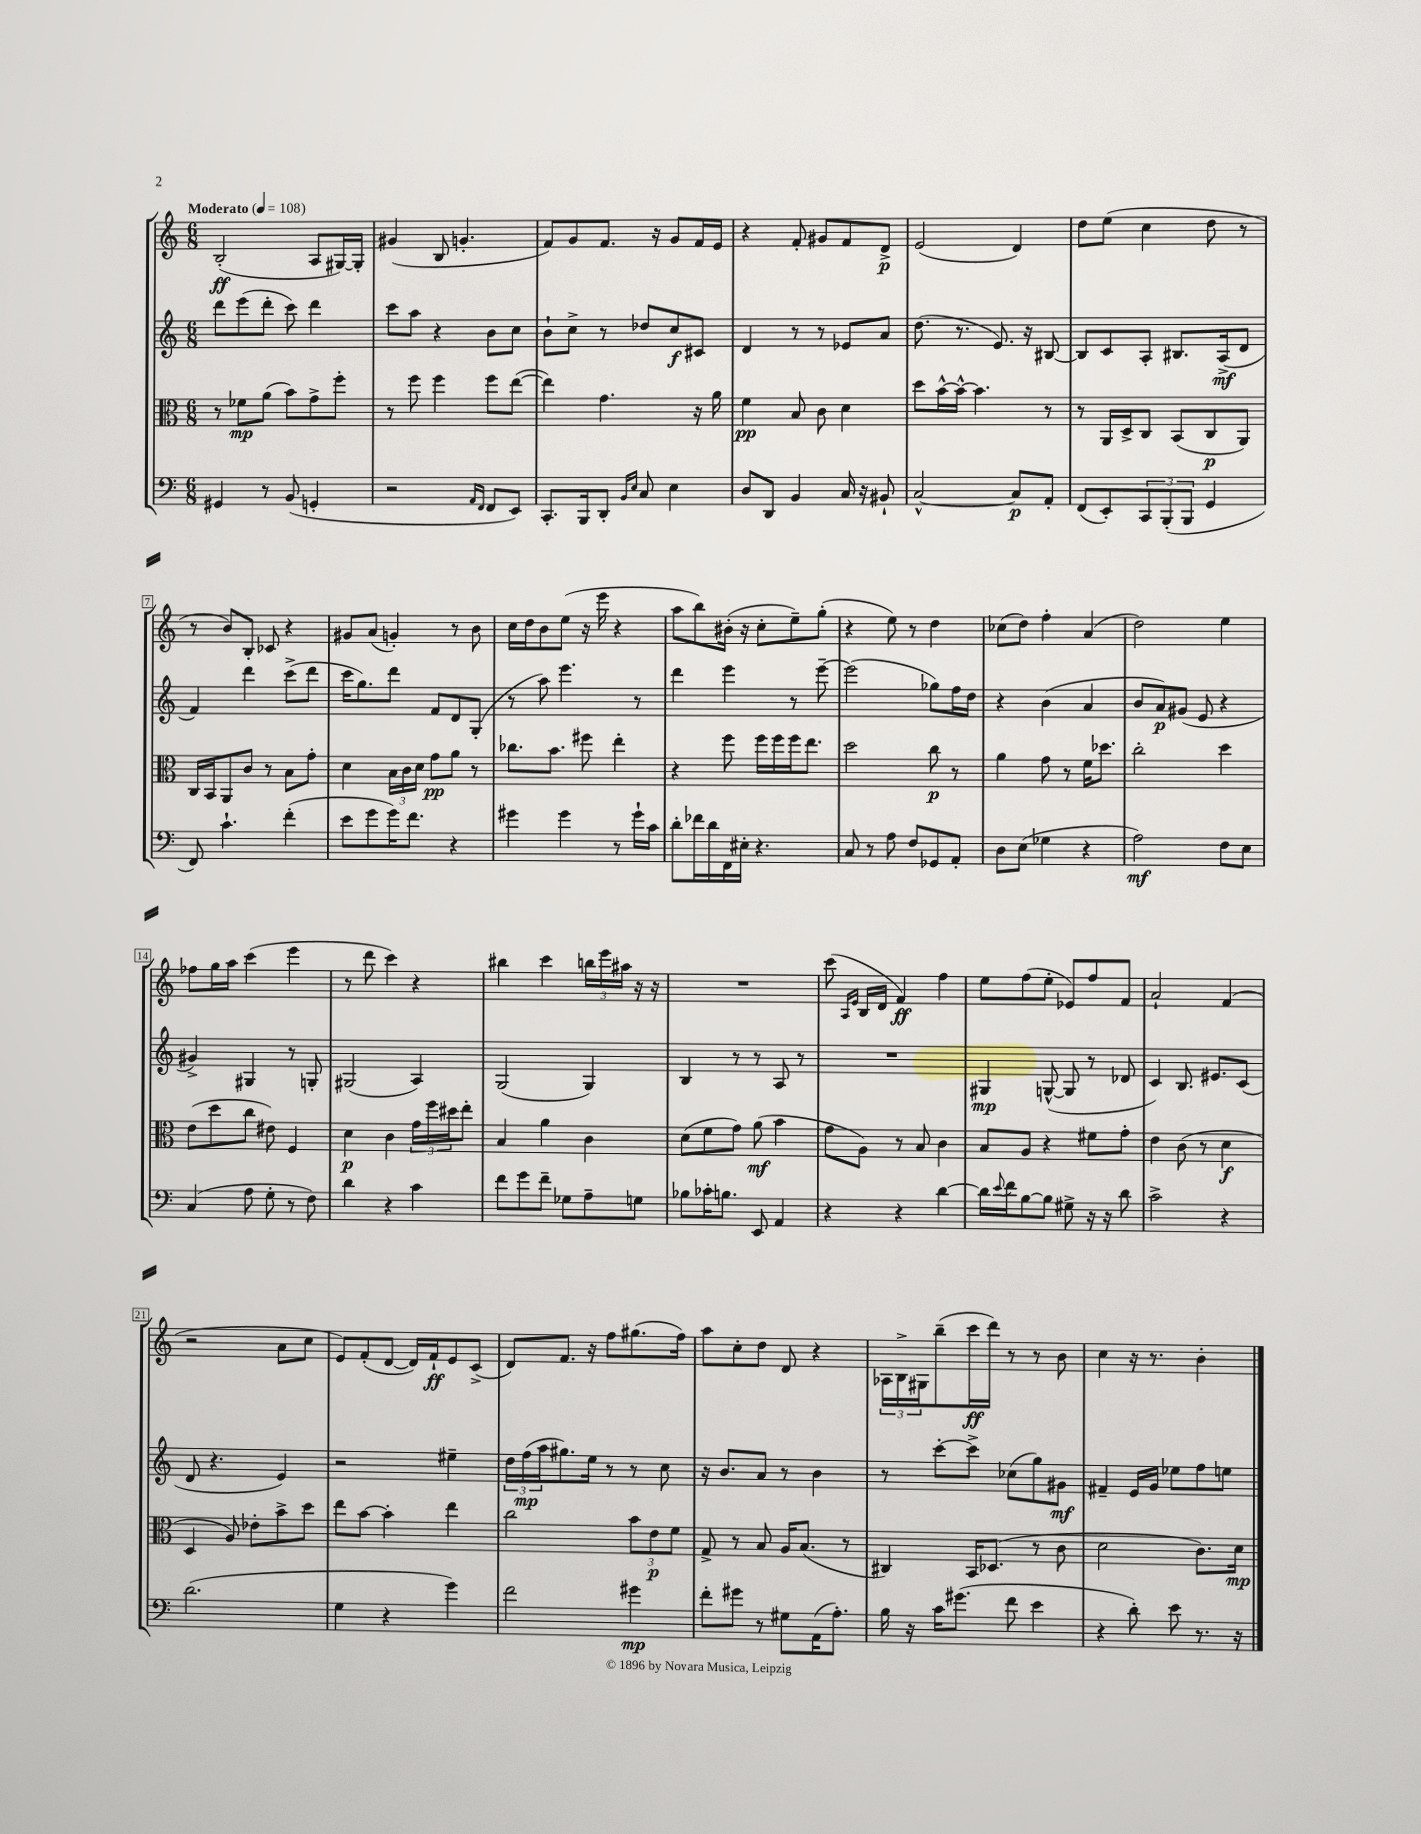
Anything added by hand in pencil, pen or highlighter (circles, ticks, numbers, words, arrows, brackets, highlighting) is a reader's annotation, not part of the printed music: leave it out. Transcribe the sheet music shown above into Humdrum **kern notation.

**kern	**kern	**kern	**kern
*staff4	*staff3	*staff2	*staff1
*clefF4	*clefC3	*clefG2	*clefG2
*k[]	*k[]	*k[]	*k[]
*M6/8	*M6/8	*M6/8	*M6/8
*MM108	*MM108	*MM108	*MM108
4GG#	8r	8ddd	(2B'
.	8f-	(8eee	.
8r	(8a	8ddd'	.
(8BB	8b)	8ccc)	.
4GG'	8g^	4ddd	8A
.	8ff'	.	[16G#)
.	.	.	16G#']
=	=	=	=
2r	8r	8ccc	(4g#
.	8ff	8aa	.
.	4ff	4r	8B
.	.	.	4.g'
16qqAA	.	.	.
16qqFF	.	.	.
8FF	8ff	8b	.
8EE)	([8ee	8cc	.
=	=	=	=
8.CC'	4ee])	8b`	8f)
.	.	8cc^	8g
16BBB	.	.	.
8DD'	4.g	8r	8.f
16qqBB	.	.	.
16qqE	.	.	.
8C	.	8dd-	.
.	.	.	16r
4E	.	8cc	8g
.	16r	8c#	16f
.	16a	.	16e
=	=	=	=
8D	4f	4d	4r
8DD	.	.	.
4BB	8B	8r	8f'
.	8c	8r	8g#
16C	4d	8e-	8f
16r	.	.	.
8BB#`	.	8a	8d^
=	=	=	=
[2C^^	8dd	(8.dd	(2e
.	[16b^^	.	.
.	16b^^_	8.r	.
.	4.b]	.	.
.	.	8.e)	.
8C]	.	.	4d)
.	.	16r	.
8AA'	8r	[8B#	.
=	=	=	=
(8FF	8r	8B#]	8dd
8EE')	16AA	8c	(8ee
.	16D^	.	.
12CC	8C	8A'	4cc
(12BBB'	.	.	.
.	(8BB	8.B#	.
12BBB	.	.	.
4GG	8C	.	8dd
.	.	(16A^	.
.	8AA)	8d	8r
=	=	=	=
8FF)	16C	4f)	8r
.	16BB	.	.
4.c`	8AA	.	8b)
.	8c	4ddd	8B'
.	8r	.	8c-
(4f'	8B	(8ccc^	4r
.	8g'	8ddd	.
=	=	=	=
8e	4d	16ccc	8g#
.	.	8.gg)	.
8g	.	.	(8a
16g)	24B	8ddd	4g')
.	24c	.	.
8.f	.	.	.
.	24d	.	.
.	8g	8f	.
4r	8a	8d	8r
.	8r	(8G'	8b
=	=	=	=
4g#	8.cc-	8r	16cc
.	.	.	16dd
.	.	8aa)	8b
.	8.b	.	.
4g#	.	4.eee	(8ee
.	8ff#	.	16r
.	.	.	16eee
8r	4ee'	.	4r
16g#`	.	8r	.
16c	.	.	.
=	=	=	=
8d'	4r	4ddd	8aa
16f-	.	.	8bb)
16d	.	.	.
16FF	8ff	4eee	(16b#'
16E#'	.	.	16r
4.r	16ff	.	8cc'
.	16ff	.	.
.	16ff	8r	8ee~)
.	8.ee	.	.
.	.	[8eee~	(8gg'
=	=	=	=
8C	2dd	(2eee]	4r
8r	.	.	.
8A	.	.	8ee)
8F	.	.	8r
8GG-	8cc	8gg-)	4dd
8AA'	8r	16ff	.
.	.	16dd	.
=	=	=	=
8D	4a	4r	(8cc-
(8E	.	.	8dd)
4G-	8g	(4b	4ff'
.	8r	.	.
4r	16f	4a	(4a
.	8.dd-	.	.
=	=	=	=
2A)	2cc'	8b	2dd)
.	.	8a)	.
.	.	(8g#	.
.	.	8e	.
8F	4dd	4r	4ee
8E	.	.	.
=	=	=	=
(4C	(8e	4g#^)	8ff-
.	8dd	.	16gg
.	.	.	16aa
8A	8cc	4G#	(4ccc
8G'	8e#)	.	.
8r	4F	8r	4eee
8F)	.	8G'	.
=	=	=	=
4d	4d	(2G#	8r
.	.	.	8ddd
4r	4c	.	4ccc)
4c	24g	4A)	4r
.	24ff	.	.
.	24dd#	.	.
.	8ee'	.	.
=	=	=	=
8f	4B	(2G	4bb#
8g	.	.	.
8f~	4a	.	4ccc
8G-	.	.	.
8A~	4c	4G)	24bb
.	.	.	24eee
.	.	.	24aa#
8G	.	.	16r
.	.	.	16r
=	=	=	=
8B-	(8d	4B	2.r
16c-'	8f	.	.
8.B	.	.	.
.	8g)	8r	.
8EE	(8a	8r	.
4AA	4b	8A	.
.	.	8r	.
=	=	=	=
4r	8g	2.r	(8ccc
.	.	.	16qqA
.	.	.	16qqe
.	8A)	.	16B
.	.	.	16d
4r	8r	.	4f)
.	8B	.	.
[4d	4c	.	4ff
=	=	=	=
16d]	8B	4G#	8ee
8qqe	.	.	.
16f	.	.	.
[8B	8A	.	(8ff
8B]	4r	([8G^^	8ee'
8G#^	.	8G]	8e-)
16r	8f#	8r	8ff
16r	.	.	.
8d	8g'	8d-	8f
=	=	=	=
2c^	4e	4c)	2a`
.	(8c	8.B	.
.	8r	.	.
.	.	8.e#	.
4r	4d	.	(4f
.	.	(8c	.
=	=	=	=
(2.d	4D	8d	2r
.	.	4.r	.
.	8A)	.	.
.	8e-'	.	.
.	8b^	4e)	8a
.	8dd	.	8cc
=	=	=	=
4G	8ee	2r	8e)
.	[8b	.	(8f'
4r	4b']	.	[8d
.	.	.	16d])
.	.	.	16f`
4g)	4ee	4ee#~	8e
.	.	.	(8c^
=	=	=	=
2f	2cc	24dd	8d)
.	.	(24ff	.
.	.	24aa	.
.	.	8.gg#)	8.f
.	.	16ee	16r
.	.	8r	8ff
4g#	12b	8r	(8.gg#
.	12e	.	.
.	.	8cc	.
.	12f	.	.
.	.	.	16ff)
=	=	=	=
8f'	8G^	16r	8aa
.	.	8.b	.
8g#	8r	.	8cc'
8r	8B	8a	8dd
8G#	16A	8r	8d
.	(8.B	.	.
(16AA	.	4b	4r
8.A')	.	.	.
.	8r	.	.
=	=	=	=
16B	4C#)	8r	24A-
.	.	.	24B^
16r	.	.	.
.	.	.	24G#
16c	.	[8ccc'	(8bb~
(8.g#	.	.	.
.	16BB	8ccc^]	16ccc
.	(8.D-	.	16ddd)
8f	.	(8cc-	8r
4e	8r	8gg)	8r
.	8c	8g#	8b
=	=	=	=
4r	2d	4f#~	4cc
8d')	.	16e	16r
.	.	16g	8.r
8e	.	8ee-	.
8.r	8.c)	8ff	4b'
.	.	8ee	.
16r	16d	.	.
==	==	==	==
*-	*-	*-	*-
